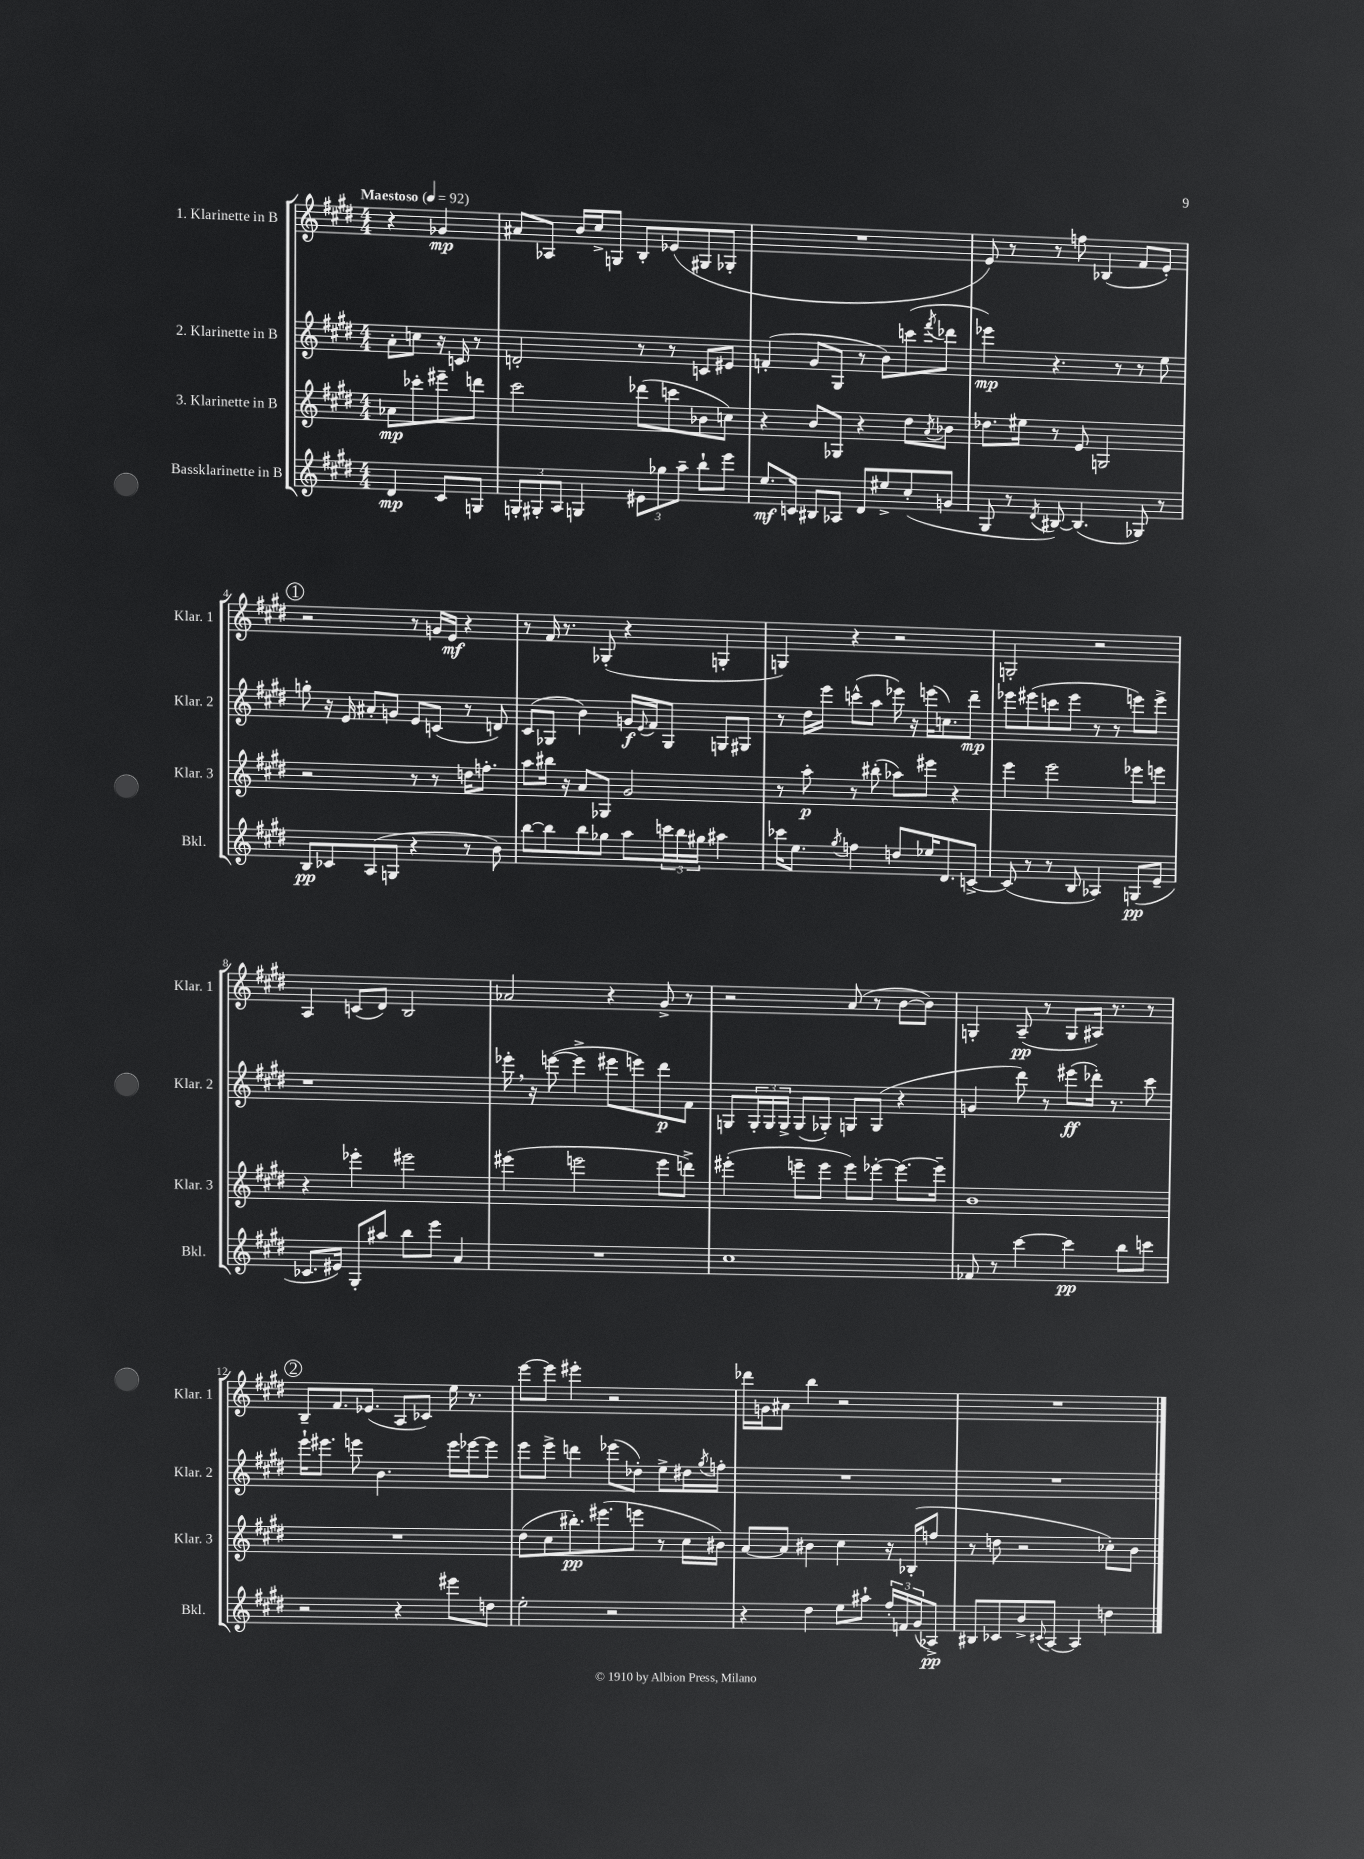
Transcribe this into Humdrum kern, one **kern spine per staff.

**kern	**dynam	**kern	**dynam	**kern	**dynam	**kern	**dynam
*part4	*part4	*part3	*part3	*part2	*part2	*part1	*part1
*staff4	*staff4	*staff3	*staff3	*staff2	*staff2	*staff1	*staff1
*I"Bassklarinette in B	*	*I"3. Klarinette in B	*	*I"2. Klarinette in B	*	*I"1. Klarinette in B	*
*I'Bkl.	*	*I'Klar. 3	*	*I'Klar. 2	*	*I'Klar. 1	*
*clefG2	*	*clefG2	*	*clefG2	*	*clefG2	*
*k[f#c#g#d#]	*	*k[f#c#g#d#]	*	*k[f#c#g#d#]	*	*k[f#c#g#d#]	*
*M4/4	*	*M4/4	*	*M4/4	*	*M4/4	*
*MM92	*	*MM92	*	*MM92	*	*MM92	*
=	=	=	=	=	=	=	=
!	!	!	!	!	!	!LO:TX:a:B:t=Maestoso	!
4d#/	mp	8a-X\L	mp	8a'\L	.	4r	.
.	.	8ccc-X'\	.	8ccn\J	.	.	.
8c#/L	.	8eee#X~\	.	16r	.	4g-X/	mp
.	.	.	.	16cn/	.	.	.
8Gn/J	.	8dddn\J	.	8r	.	.	.
=1	=1	=1	=1	=1	=1	=1	=1
12Gn'/L	.	2ccc#\	.	2dn'/	.	8a#X/L	.
12G#X'/	.	.	.	.	.	.	.
.	.	.	.	.	.	8A-X/J	.
12A/J	.	.	.	.	.	.	.
4Gn/	.	.	.	.	.	16b/LL	.
.	.	.	.	.	.	16cc#^/J	.
.	.	.	.	.	.	8Gn/J	.
12e#X\L	.	(8ddd-X\L	.	8r	.	8B'/L	.
12gg-X\	.	.	.	.	.	.	.
.	.	8cccn\	.	8r	.	(8e-X/	.
12aa~\J	.	.	.	.	.	.	.
8bb`\L	.	8b-X\	.	8cn/L	.	8G#X/	.
8eee\J	.	8ccn\J)	.	8e#X/J	.	8G-X'/J	.
=2	=2	=2	=2	=2	=2	=2	=2
8.ee/L	mf	4r	.	(4fn'/	.	1r	.
16cn/Jk	.	.	.	.	.	.	.
8B#X/L	.	8b/L	.	8g#/L	.	.	.
8A-X/J	.	8G-X/J	.	8G#/J	.	.	.
8d#/L	.	4r	.	8r	.	.	.
8ee#X^/	.	.	.	8b\L)	.	.	.
(8cc#'/	.	8dd#\L	.	(8cccn\	.	.	.
.	.	8qa/	.	8qfff#/	.	.	.
8gn/J	.	8b-X\J	.	8ddd-X\J	.	.	.
=3	=3	=3	=3	=3	=3	=3	=3
8G#/	.	8.dd-X\L	.	4eee-X\)	mp	8e/)	.
8r	.	.	.	.	.	8r	.
.	.	16ee#X\Jk	.	.	.	.	.
8qd#/	.	.	.	.	.	.	.
[8B#X/)	.	8r	.	4.r	.	8r	.
(4.B#/]	.	8e/	.	.	.	8ffn\	.
.	.	2Gn/	.	.	.	(4B-X/	.
.	.	.	.	8r	.	.	.
8G-X/)	.	.	.	8r	.	8f#/L	.
8r	.	.	.	8ee\	.	8e'/J)	.
!!LO:LB:g=z
!!LO:REH:place=s1:t=1
=4	=4	=4	=4	=4	=4	=4	=4
8B/L	pp	2r	.	8ggn'\	.	2r	.
8c-X/	.	.	.	16r	.	.	.
.	.	.	.	16e/	.	.	.
(8A/	.	.	.	8a#X'/L	.	.	.
8Gn/J	.	.	.	8gn/J	.	.	.
4r	.	8r	.	8e/L	.	8r	.
.	.	8r	.	(8cn/J	.	16gn/LL	.
.	.	.	.	.	.	16e/JJ	mf
8r	.	16ddn\KL	.	8r	.	4r	.
.	.	8.ffn'\J	.	.	.	.	.
8b\)	.	.	.	8dn/)	.	.	.
=5	=5	=5	=5	=5	=5	=5	=5
[8bb\L	.	8aa\L	.	(8c#/L	.	8r	.
8bb\]	.	16bb#X\Jk	.	8G-X/J	.	16f#/	.
.	.	16r	.	.	.	8.r	.
8bb\	.	8a/L	.	4b\)	.	.	.
8gg-X\J	.	8G-X/J	.	.	.	(8G-X'/	.
8aa\L	.	2g#/	.	16gn/LL	f	4r	.
.	.	.	.	8qqe/	.	.	.
.	.	.	.	16f#/J	.	.	.
24cccn\L	.	.	.	8G-/J	.	.	.
24bb\	.	.	.	.	.	.	.
24gg#X\JJ	.	.	.	.	.	.	.
4aa#X\	.	.	.	8Gn/L	.	4Gn'/	.
.	.	.	.	8G#X/J	.	.	.
=6	=6	=6	=6	=6	=6	=6	=6
16ccc-X\KL	.	8r	.	8r	.	4Gn/)	.
8.ee\J	.	.	.	.	.	.	.
.	.	8aa'\	p	16dd#\LL	.	.	.
.	.	.	.	16eee\JJ	.	.	.
8qgg#/	.	.	.	.	.	.	.
4ffn\	.	8r	.	(8cccn^^\L	.	4r	.
.	.	(8bb#X'\	.	8aa\J	.	.	.
8ddn/L	.	8aa-X\L)	.	16eee-X\)	.	2r	.
.	.	.	.	16r	.	.	.
16ee-X/K	.	8eee#X\J	.	(16eeen\KL	.	.	.
8.d#/	.	.	.	8.ccn\)	.	.	.
.	.	4r	.	.	.	.	.
[8cn^/J	.	.	.	8ddd#~\J	mp	.	.
=7	=7	=7	=7	=7	=7	=7	=7
(8c/]	.	4eee\	.	8eee-X\L	.	2Gn'/	.
8r	.	.	.	(8eee#X\	.	.	.
8r	.	2eee\	.	8cccn\	.	.	.
8B/	.	.	.	8eee#\J	.	.	.
4A-X/)	.	.	.	8r	.	2r	.
.	.	.	.	8r	.	.	.
(8Gn/L	pp	8eee-X\L	.	8eeen\L)	.	.	.
8e~/J	.	8eeen\J	.	8eee^\J	.	.	.
!!LO:LB:g=z
=8	=8	=8	=8	=8	=8	=8	=8
8.c-X/L	.	4r	.	1r	.	4A/	.
16e#X/Jk)	.	.	.	.	.	.	.
8G#'/L	.	4eee-X'\	.	.	.	(8cn/L	.
8aa#X/J	.	.	.	.	.	8d#/J)	.
8bb\L	.	2eee#X\	.	.	.	2B/	.
8eee\J	.	.	.	.	.	.	.
4a/	.	.	.	.	.	.	.
=9	=9	=9	=9	=9	=9	=9	=9
1r	.	(4eee#X\	.	16eee-X',\	.	2a-X/	.
.	.	.	.	16r	.	.	.
.	.	.	.	([8eeen\	.	.	.
.	.	2eeen\	.	4eee^\]	.	.	.
.	.	.	.	8eee#X\L	.	4r	.
.	.	.	.	8eeen\)	.	.	.
.	.	8eee\L	.	8ddd#\	p	8g#^/	.
.	.	8dddn^\J)	.	8f#\J	.	8r	.
=10	=10	=10	=10	=10	=10	=10	=10
1cc#	.	(4eee#X'\	.	8Gn/L	.	2r	.
.	.	.	.	24G'/L	.	.	.
.	.	.	.	24G/	.	.	.
.	.	.	.	24G^/JJ	.	.	.
.	.	8eeen~\L	.	(8G/L	.	.	.
.	.	8eee\J	.	8G-X'/J)	.	.	.
.	.	8eee\L)	.	8Gn/L	.	(8a/	.
.	.	[8eee-X'\J	.	(8G/J	.	8r	.
.	.	8.eee-\L_	.	4r	.	[8b\L	.
.	.	.	.	.	.	8b\J])	.
.	.	16eee-~\Jk]	.	.	.	.	.
=11	=11	=11	=11	=11	=11	=11	=11
8f-X/	.	1b	.	4gn/	.	4Gn'/	.
8r	.	.	.	.	.	.	.
[4ccc#\	.	.	.	8ddd#\)	.	(8A~/	pp
.	.	.	.	8r	.	8r	.
4ccc#\]	pp	.	.	(8eee#X\L	ff	8G/L	.
.	.	.	.	16ddd-X'\Jk)	.	16A#X/Jk)	.
.	.	.	.	8.r	.	8.r	.
8bb\L	.	.	.	.	.	.	.
8cccn\J	.	.	.	8ccc#\	.	8r	.
!!LO:LB:g=z
!!LO:REH:place=s1:t=2
=12	=12	=12	=12	=12	=12	=12	=12
2r	.	1r	.	16eee`\KL	.	8B~/L	.
.	.	.	.	8.eee#X\J	.	.	.
.	.	.	.	.	.	8.f#/	.
.	.	.	.	8eeen\	.	.	.
.	.	.	.	.	.	(8.e-X/J	.
.	.	.	.	4.b\	.	.	.
4r	.	.	.	.	.	8A/L	.
.	.	.	.	.	.	8c-X/J)	.
8eee#X\L	.	.	.	16eee\LL	.	16ee\	.
.	.	.	.	[16eee-X\J	.	8.r	.
8ddn\J	.	.	.	8eee-\J]	.	.	.
=13	=13	=13	=13	=13	=13	=13	=13
2ee'\	.	(8dd#\L	.	8eee\L	.	[8eee\L	.
.	.	8cc#\	.	8eee^\J	.	8eee\J]	.
.	.	8.bb#X'\)	pp	4dddn\	.	4eee#X'\	.
.	.	(8.eee#X\	.	.	.	.	.
2r	.	.	.	(8eee-X\L	.	2r	.
.	.	8eeen\J	.	8dd-X'\J)	.	.	.
.	.	8r	.	8ee^\L	.	.	.
.	.	16cc#\LL	.	16dd#X\L	.	.	.
.	.	.	.	8qgg#/	.	.	.
.	.	16b#X\JJ)	.	16ffn'\JJ	.	.	.
=14	=14	=14	=14	=14	=14	=14	=14
4r	.	[8a/L	.	1r	.	16ddd-X\LL	.
.	.	.	.	.	.	16gn\J	.
.	.	8a/J]	.	.	.	8a#X\J	.
4dd#\	.	4b#X\	.	.	.	4bb\	.
8ee\L	.	4cc#\	.	.	.	2r	.
8aa#X`\J	.	.	.	.	.	.	.
24ff#'/LL	.	16r	.	.	.	.	.
24fn/	.	.	.	.	.	.	.
.	.	(16B-X'/KL	.	.	.	.	.
(24g#/J	.	.	.	.	.	.	.
8A-X^/J)	pp	8ffn/J	.	.	.	.	.
=15	=15	=15	=15	=15	=15	=15	=15
8B#X/L	.	8r	.	1r	.	1r	.
8c-X/	.	8ddn\	.	.	.	.	.
8b^/	.	2r	.	.	.	.	.
8qqc#X/	.	.	.	.	.	.	.
[8A/J	.	.	.	.	.	.	.
4A/]	.	.	.	.	.	.	.
4ddn\	.	8cc-X'\L)	.	.	.	.	.
.	.	8b\J	.	.	.	.	.
==	==	==	==	==	==	==	==
*-	*-	*-	*-	*-	*-	*-	*-
